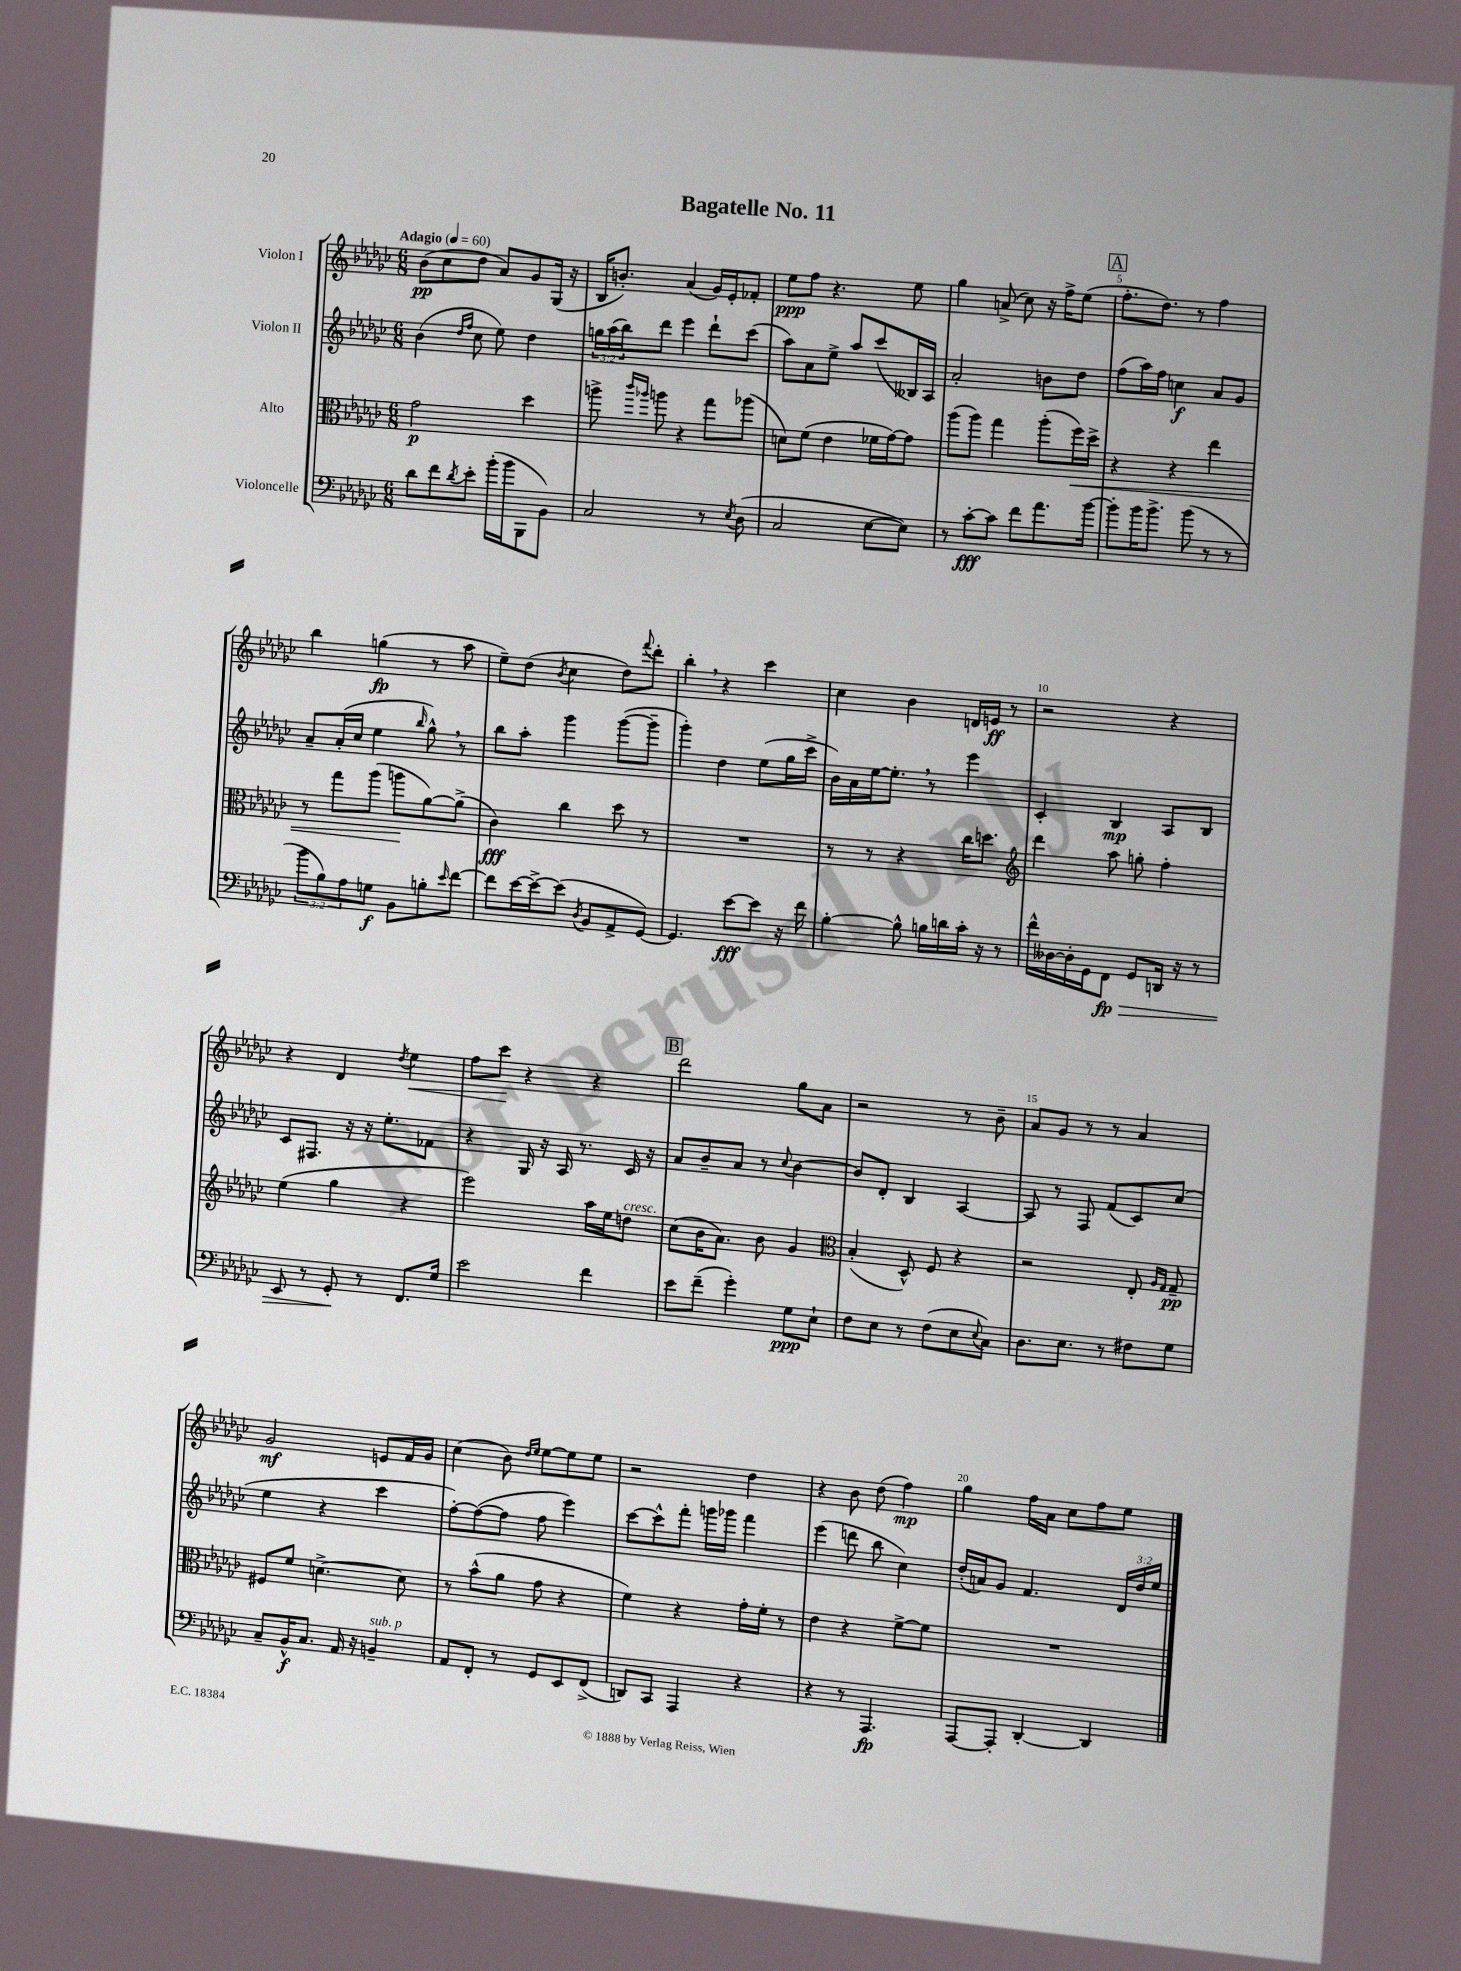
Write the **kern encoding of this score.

**kern	**kern	**kern	**kern
*staff4	*staff3	*staff2	*staff1
*clefF4	*clefC3	*clefG2	*clefG2
*k[b-e-a-d-g-c-]	*k[b-e-a-d-g-c-]	*k[b-e-a-d-g-c-]	*k[b-e-a-d-g-c-]
*M6/8	*M6/8	*M6/8	*M6/8
*MM60	*MM60	*MM60	*MM60
8d-\L	2g-\	(4b-\	(8b-\L
8f\	.	.	8cc-\
.	.	16qqdd-/LL	.
8qd-/	.	16qqff/JJ	.
8e-'\J	.	8cc-\	8dd-\J
(16b-'\LL	.	8ee-\)	8a-/L)
16b-\J	.	.	.
8BBB-\	4dd-\	4dd-\	8g-/
8BB-\J)	.	.	(16G-/Jk
.	.	.	16r
=	=	=	=
2C-/	8aa^\	24gg\LL	16B-/LK
.	.	(24aa-\	.
.	.	.	8.b'/J)
.	.	24bb-\J)	.
.	16qqccc-/LL	.	.
.	16qqaa-/JJ	.	.
.	8aa\	8ddd-\J	.
.	4r	4eee-\	(4a-/
8r	8gg-\L	8ddd-`\L	16g-/LL)
.	.	.	16e-'/J
8qE-/	.	.	.
(8D-\	(8aa-\J	(8ccc-\J	8f-'/J
=	=	=	=
2C-/	8d\L)	8aa-\L)	8ee-\L
.	(8f\J	8a-\	8ff\J
.	4e-\	8ee-^\J	4.r
.	.	8aa-/L	.
[8E-\L	16f-\LL	(8ccc-/	.
.	[16g-\J)	.	.
8E-\]J)	8g-\]J	16B--/L)	8ee-\
.	.	16A-/JJ	.
=	=	=	=
8r	(8aa-\L	2a-'/	4gg-\
[8c-'\L	8aa-\J)	.	.
8c-\]J	4gg-\	.	(8a^/
8f\L	.	.	8cc-\)
8.a-\	(8aa-'\L	8b\L	16r
.	.	.	16ff^\LK
.	16ff\L)	8dd-\J	(8ee-\J
[16b-\Jk	16dd-^\JJ	.	.
=	=	=	=
8b-'\]L	4r	(8ff\L	8.ff'\L
16b-\K	.	16aa-\L)	.
8.b-^\J	.	16ff\JJ	8.dd-\J)
.	4r	4cc\	.
(8b-\	.	.	8r
8r	4ee-\	8a-/L	4ff\
8r	.	8g-/J	.
=	=	=	=
12b-\L	8r	8a-~/L	4bb-\
12B-\)	.	.	.
.	8gg-\L	(16a-'/L	.
12A-\	.	.	.
.	.	16cc-/JJ	.
8G\J	(8aa-\J	4ee-\	(4gg\
8BB-\L	8aa\L	.	.
.	.	16qqbb-/	.
8B'\	[8a-\)	8gg-^^\)	8r
16qqe-/	.	.	.
[8f\J	(8a-^\]J	8r	8aa-\
=	=	=	=
8f\]L	4c-\)	8bb-\L	8ee-~\L)
[16e-\L	.	8aa-'\J	(8dd-\J
16e-^\_J	.	.	.
.	.	.	8qb-/
(8e-\]J	4cc-\	4ggg-\	4cc-\
8qD-/	.	.	.
8BB-/L	.	.	.
8AA-^/	8dd-\	([8ggg-\L	8dd-\L)
.	.	.	8qqfff/
[8GG-/J)	8r	8ggg-~\]J	8ddd-'\J
=	=	=	=
4.GG-/]	2.r	4ggg-'\)	4bb-'\
.	.	4dd-\	4r
[8e-\L	.	.	.
8e-\]J	.	(8ee-\L	4ccc-\
16r	.	16gg-\L	.
16f\	.	16ccc-^\JJ	.
=	=	=	=
[4B-'\	8r	16b-\LL)	4cc-\
.	.	16a-\	.
.	8r	[16ee-\J	.
.	.	8.ee-'\]J	.
8B-^^\]	4r	.	4b-\
16B\LL	.	8r	.
16d\	.	.	.
16c-'\JJ	16cc-\LK	4eee-\	16d/LL
16r	8.dd\J	.	16e/JJ
8r	.	.	8r
=	=	=	=
*	*clefG2	*	*
16f^^\LL	4ddd-\	4c-'/	2r
[16D--\	.	.	.
16D--'\]	.	.	.
16GG-\J	.	.	.
8FF\J	8aa-\	4B-/	.
8GG-/L	8gg'\	.	.
16DD/Jk	4ff'\	8A-/L	4r
16r	.	.	.
8r	.	8B-/J	.
=	=	=	=
8EE-/	(4ee-\	8c-/L	4r
8r	.	8.F#/J	.
8GG-'/	4gg-\	.	4d-/
.	.	16r	.
8r	.	16r	.
.	.	8.ee-'\L	.
.	.	.	8qdd-/
8.FF/L	4r	.	4ee-\
.	.	8f-\J	.
16G-/Jk	.	.	.
=	=	=	=
2e-\	2eee-\)	4r	8ff\L
.	.	.	8ccc-\J
.	.	16G-/	4r
.	.	16r	.
.	.	16A-/	.
.	.	8.r	.
4f\	16aa-\LL	.	4r
.	16ee-\J	.	.
.	8dd\J	16c-/	.
.	.	16r	.
=	=	=	=
8e-\L	(8cc-\L	8a-/L	2ddd-\
(8f~\J	16b-\K	8b-~/	.
.	8.a-\J)	.	.
4g-'\)	.	8a-/J	.
.	8b-\	8r	.
.	.	8qqcc-/	.
8G-\L	4g-/	[4b-\	8gg-\L
8E-`\J	.	.	8a-\J
=	=	=	=
*	*clefC3	*	*
8F\L	(4B-'/	8b-/]L	2r
8E-\J	.	8d-'/J	.
8r	8D-^^/)	4B-/	.
(8F\L	8F/	.	.
8E-\	4r	[4A-/	8r
8qqE-/	.	.	.
8C-\J)	.	.	8b-~\
=	=	=	=
8.D-\L	2r	8A-/]	8a-/L
.	.	8r	8g-/J
8.E-\J	.	.	.
.	.	8F/	8r
8r	.	(8f/L	8r
8F#\L	8E-'/	8c-/)	4a-/
.	16qqA-/LL	.	.
.	16qqG-/JJ	.	.
8G-\J	8G-~/	(8cc-/J	.
=	=	=	=
8C-~/L	8F#/L	4ee-\	2g-/
16BB-^^/K	8f/J	.	.
8.C-/J	.	.	.
.	[4.d^\	4r	.
16AA-/	.	.	.
16r	.	.	.
4BB~/	.	4ccc-\	8e/L
.	8d\]	.	16f/L
.	.	.	16g-/JJ
=	=	=	=
8AA-/L	8r	[8ff'\L)	(4cc-\
8FF'/J	(8b-^^\L	(8ff\_	.
8r	8a-\J	8ff\]J	8b-\)
.	.	.	16qqdd-/LL
.	.	.	16qqee-/JJ
8GG-/L	8g-\	8ff\	[8ee-\L
8EE-/	4r	4eee-\)	8ee-\]
(8FF^/J	.	.	8ee-\J
=	=	=	=
8DD/L)	4f\)	[8ccc-\L	2r
8CC-/J	.	8ccc-^^\]	.
4AAA-/	4r	8fff'\J	.
.	.	16ggg\LL	.
.	.	16ggg-\JJ	.
4r	16g-'\LL	4fff\	4dd-\
.	16f'\JJ	.	.
.	8r	.	.
=	=	=	=
4r	4e-\	(4eee-\	4r
8r	4r	8ddd\	8b-\
4.AAA-/	.	8bb-\	(8dd-\
.	[8f^\L	4cc-\)	4ff\)
.	8f\]J	.	.
=	=	=	=
[8AAA-/L	2.r	(16dd-'/LL	4gg-\
.	.	16a/J)	.
8AAA-'/]J	.	8g-/J	.
[4DD-'/	.	4.f/	16ff\LL
.	.	.	16a-\JJ
.	.	.	8cc-\L
4DD-/]	.	.	8ff\
.	.	24d-/LL	8ee-\J
.	.	24dd-/	.
.	.	24ee-/JJ	.
==	==	==	==
*-	*-	*-	*-
